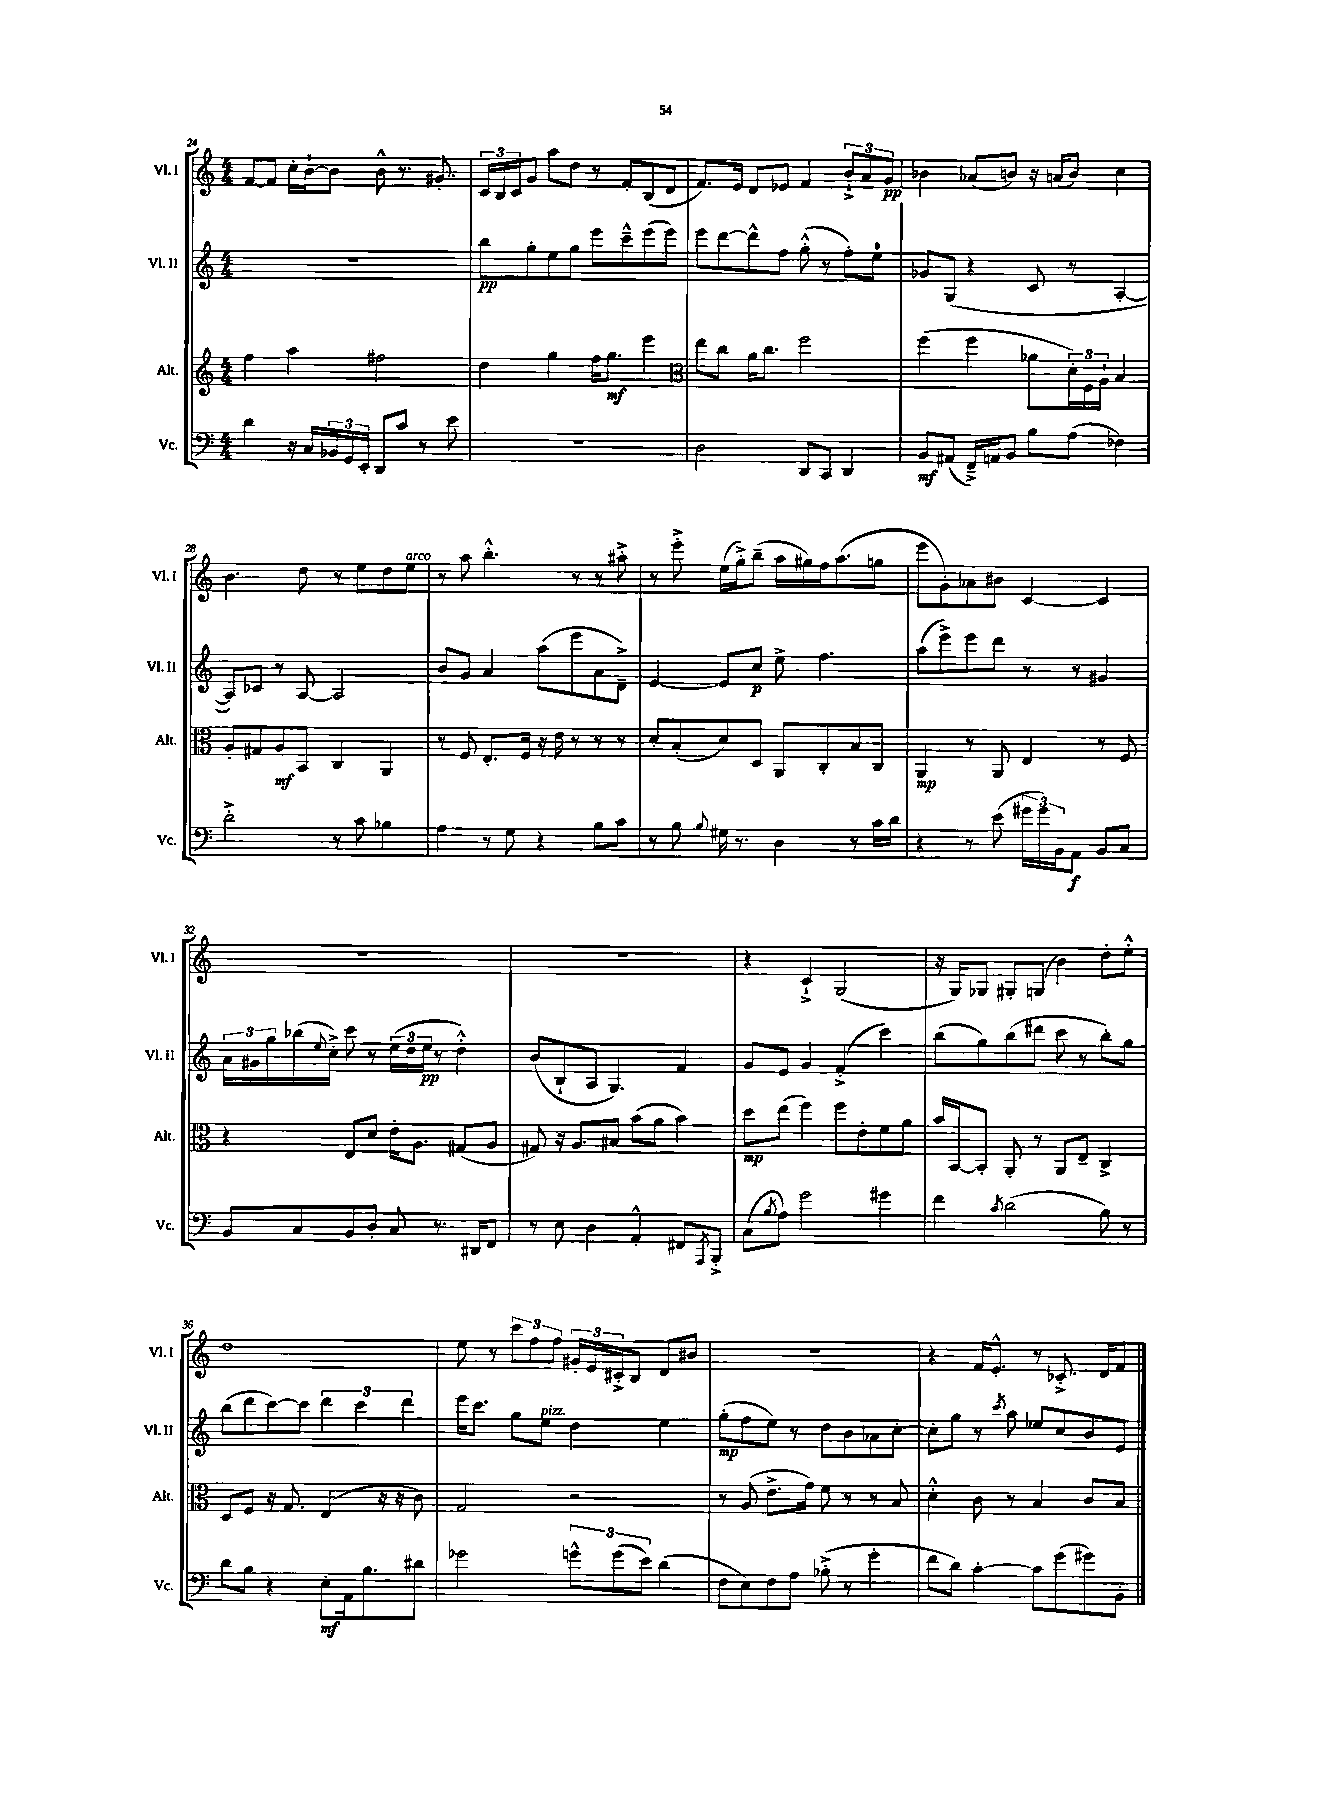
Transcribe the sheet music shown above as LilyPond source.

<<
\new StaffGroup <<
\new Staff = "s0" \with { instrumentName = "Vl. I" shortInstrumentName = "Vl. I" } {
    \clef treble \key c \major \numericTimeSignature \time 4/4
    f'8~ f'8 c''16-. b'16~-! b'8 b'8-^ r8. gis'8.-. |
    \tuplet 3/2 { c'16 b16 c'16 } g'8 a''8 d''8 r8 f'8-. b8( d'8 |
    f'8.) e'16 d'8 ees'8 f'4 \tuplet 3/2 { b'8-!-> a'8 g'8\pp } |
    bes'4 aes'8( b'8) r16 a'16( b'8) c''4 |
    b'4. d''8 r8 e''8 d''8 e''8^\markup { \italic "arco" } |
    r8 a''8 b''4.-.-^ r8 r8 ais''8-.-> |
    r8 e'''8-.-> e''16( g''16-.->) b''8--( a''16 gis''16) f''16 a''8.( g''8 |
    e'''8 g'8-.) aes'8 bis'8 c'4~ c'4 |
    r1 |
    R1 |
    r4 c'4-!-> g2( |
    r16 g16) ges8 gis8-. g8( b'4) d''8-. e''8-.-^ |
    d''1 |
    e''8 r8 \tuplet 3/2 { c'''8 f''8 f''8 } \tuplet 3/2 { gis'16-. e'16 cis'16-.-> } b8 d'8 bis'8 |
    R1 |
    r4 f'16 e'8.-.-^ r8 ces'8.-.-> d'16 f'8 \bar "|." |
}
\new Staff = "s1" \with { instrumentName = "Vl. II" shortInstrumentName = "Vl. II" } {
    \clef treble \key c \major \numericTimeSignature \time 4/4
    R1 |
    b''8\pp g''8-. e''8 g''8 e'''8 c'''8---^ e'''8( e'''8) |
    e'''8 d'''8~ d'''8-^ f''8 g''8-.-^( r8 f''8-.) e''8-0 |
    ges'8 g8( r4 c'8 r8 a4~-. |
    a8) ces'8 r8 a8~ a2 |
    b'8 g'8 a'4 a''8( e'''8 a'8 d'8--->) |
    e'4~ e'8 c''8\p e''8-> f''4. |
    a''8( e'''8->) e'''8 d'''8 r8 r8 gis'4 |
    \tuplet 3/2 { a'16 gis'16 g''16 } bes''16( \appoggiatura { e''8 } c''16-.->) c'''8 r8 \tuplet 3/2 { e''16( d''16 e''16\pp } r8 d''4-.-^) |
    b'8( b8-! a8 g4.) f'4 |
    g'8 e'8 g'4 f'4-.->( c'''4) |
    b''8( g''8) b''8( dis'''8 c'''8 r8 b''8-.) g''8 |
    b''8( d'''8 c'''8~) c'''8 \tuplet 3/2 { d'''4 c'''4 d'''4 } |
    e'''16 c'''8. g''8 e''8^\markup { \italic "pizz." } d''4 e''4 |
    g''8-.\mp( f''8 e''8) r8 d''8 b'8 aes'8 c''8~-. |
    c''8-. g''8 r8 \acciaccatura { c'''8 } a''8 ees''8 c''8 b'8 e'8 \bar "|." |
}
\new Staff = "s2" \with { instrumentName = "Alt." shortInstrumentName = "Alt." } {
    \clef treble \key c \major \numericTimeSignature \time 4/4
    f''4 a''4 fis''2 |
    d''4 g''4 f''16 g''8.\mf e'''4 |
    \clef alto e''8 c''8 a'16 c''8. f''2 |
    f''4( f''4 aes'8 \tuplet 3/2 { d'16-.) f16 a16-! } b4 |
    a8-. gis8 a8\mf b,8 c4 a,4 |
    r8 f8 e8.-. f16 r16 e'16 r8 r8 r8 |
    d'8-. b8-.( d'8) d8 a,8 c8-. b8 c8 |
    a,4\mp r8 a,8 e4 r8 f8 |
    r4 e8 d'8 e'16-. a8. gis8( a8 |
    gis8) r16 a8. bis8 b'8( a'8 b'4) |
    d''8\mp e''8( f''4) f''8 e'8-. f'8 a'8 |
    b'16 b,16~ b,8-. a,8-. r8 a,8 e8-- c4-> |
    d8 f8 r16 g8. e4( r16 r16 c'8) |
    g2 r2 |
    r8 a8( e'8.-> g'16) f'8 r8 r8 b8 |
    d'4-.-^ c'8 r8 b4 c'8 b8 \bar "|." |
}
\new Staff = "s3" \with { instrumentName = "Vc." shortInstrumentName = "Vc." } {
    \clef bass \key c \major \numericTimeSignature \time 4/4
    d'4 r16 c16 \tuplet 3/2 { bes,16 g,16 e,16-. } d,8 c'8 r8 e'8 |
    R1 |
    d2 d,8 c,8 d,4 |
    b,8\mf ais,8( f,16--->) a,16 b,8 b8 a8( fes4) |
    d'2-.-> r8 c'8 bes4 |
    a4 r8 g8 r4 b8 c'8 |
    r8 b8 \appoggiatura { b8 } gis16 r8. d4 r8 c'16 d'16 |
    r4 r8 e'8( \tuplet 3/2 { gis'16 gis'16) b,16 } a,8\f b,8 c8 |
    b,8 c8 b,8 d8-. c8 r8. dis,16 f,8 |
    r8 e8 d4 a,4-.-^ fis,8 \acciaccatura { a,,8 } b,,8-.-> |
    c8( \acciaccatura { b8 } a8) g'2 gis'4 |
    f'4 \acciaccatura { c'8 } d'2( b8) r8 |
    d'8 b8 r4 e8-.\mf a,16 b8. dis'8 |
    ges'2 \tuplet 3/2 { g'8-^ g'8( e'8) } d'4( |
    f8 e8) f8 a8 bes8-.->( r8 g'4-. |
    f'8 d'8) c'4~-. c'8 g'8( gis'8) b,8-. \bar "|." |
}
>>
>>
\layout { \context { \Score currentBarNumber = #24 } }
